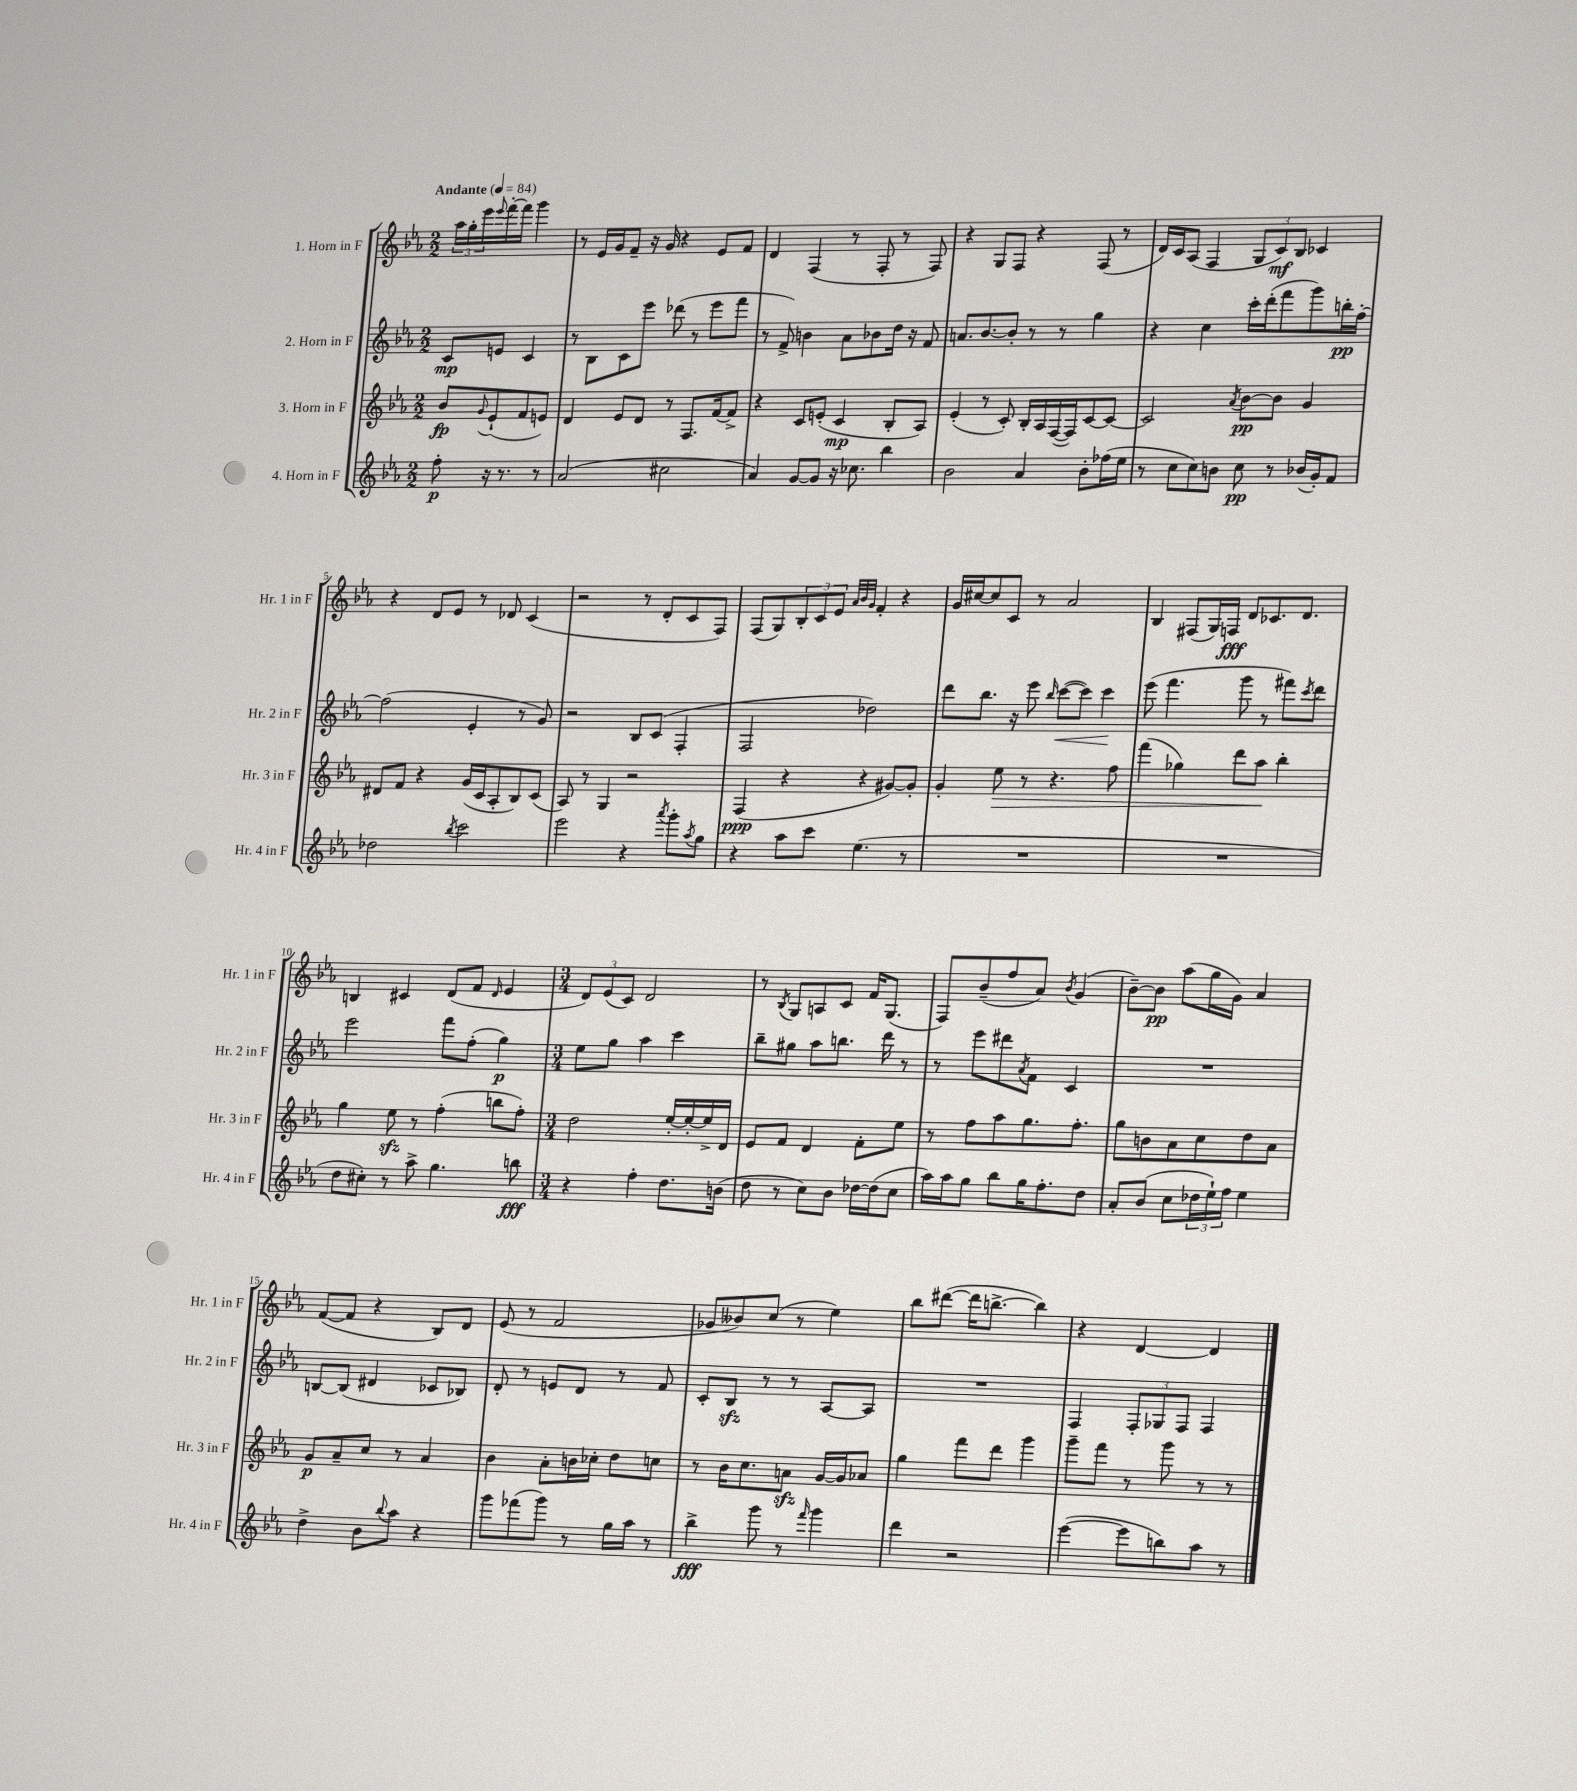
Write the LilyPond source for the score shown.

<<
\new StaffGroup <<
\new Staff = "s0" \with { instrumentName = "1. Horn in F" shortInstrumentName = "Hr. 1 in F" } {
    \clef treble \key ees \major \numericTimeSignature \time 2/2 \partial 2 \tempo "Andante" 4 = 84
    \tuplet 3/2 { aes''16 g''16-. ees'''16 } \appoggiatura { ees'''8 } f'''16~-. f'''16 g'''4 |
    r8 ees'16 g'16 f'8-- r16 g'16 r4 ees'8 f'8 |
    d'4 f4( r8 f8-. r8 f8) |
    r4 g8 f8 r4 f8( r8 |
    d'16) c'16 aes8( f4 \tuplet 3/2 { g8 c'8\mf) bes8 } ces'4 |
    r4 d'8 ees'8 r8 des'8 c'4( |
    r2 r8 d'8-. c'8 f8) |
    f8( g8) \tuplet 3/2 { bes8-. c'8 ees'8 } \grace { aes'32 bes'32 g'32 } f'4-. r4 |
    g'16 cis''16~ cis''8 c'8 r8 aes'2 |
    bes4 fis8( g16) f16\fff d'8 ces'8. d'8. |
    b4 cis'4 d'8( f'8 \grace { d'16 } ees'4 |
    \numericTimeSignature \time 3/4 \tuplet 3/2 { d'8) ees'8( c'8) } d'2 |
    r8 \acciaccatura { bes8 } g8 a8 c'8 f'16 g8.( |
    f8) bes'8--( f''8 aes'8) \acciaccatura { bes'8 } g'4( |
    bes'8~--) bes'8\pp aes''8( g''16 g'16) aes'4 |
    f'8~( f'8 r4 bes8) d'8 |
    ees'8( r8 f'2 |
    ges'8 beses'8) c''8( r8 ees''4) |
    bes''8 dis'''8~( dis'''16 b''8.~-> b''4) |
    r4 d'4~ d'4 \bar "|." |
}
\new Staff = "s1" \with { instrumentName = "2. Horn in F" shortInstrumentName = "Hr. 2 in F" } {
    \clef treble \key ees \major \numericTimeSignature \time 2/2 \partial 2
    c'8\mp e'8 c'4 |
    r8 bes8 c'8 ees'''8 des'''8( r8 ees'''8 f'''8 |
    r8 f'8->) b'4 aes'8 bes'8 d''16 r16 f'8 |
    a'8. bes'8.~ bes'8-. r8 r8 g''4 |
    r4 c''4 c'''16-. d'''16-.( f'''8 g'''8) b''16-.\pp f''16~-. |
    f''2( ees'4-. r8 g'8) |
    r2 bes8 c'8( f4-. |
    f2 des''2) |
    d'''8 bes''8. r16 ees'''8 \grace { bes''16 } c'''8~\<( c'''8) c'''4\! |
    ees'''8( f'''4. g'''8 r8 fis'''8) \acciaccatura { c'''8 } d'''8 |
    ees'''2 f'''8 f''8-.( g''4\p) |
    \numericTimeSignature \time 3/4 ees''8 g''8 aes''4 c'''4 |
    bes''8-- gis''8 aes''8 b''8. d'''16 r8 |
    r8 ees'''8 dis'''8 \acciaccatura { aes'8 } f'8 c'4 |
    R2. |
    b8~ b8( dis'4 ces'8 bes8) |
    d'8-. r8 e'8 d'8 r8 f'8 |
    c'8-. bes8\sfz r8 r8 aes8~ aes8 |
    R2. |
    f4 \tuplet 3/2 { f8-. ges8 f8 } f4 \bar "|." |
}
\new Staff = "s2" \with { instrumentName = "3. Horn in F" shortInstrumentName = "Hr. 3 in F" } {
    \clef treble \key ees \major \numericTimeSignature \time 2/2 \partial 2
    bes'8\fp \appoggiatura { g'8 } ees'8-!( f'8 e'8) |
    d'4 ees'8 d'8 r8 f8. f'16~ f'8-> |
    r4 c'8 e'8-.( c'4\mp bes8-. aes8) |
    ees'4-.( r8 c'8-.) bes16-. aes16 f16~( f16) c'8~ c'8~ |
    c'2 \acciaccatura { aes'8 } bes'8~\pp bes'8 g'4 |
    dis'8 f'8 r4 g'16( c'16 aes8-. bes8) c'8( |
    aes8) r8 g4 r2 |
    f4\ppp( r4 r4 gis'8~) gis'8-. |
    g'4-. ees''8\> r8 r4. f''8 |
    f'''4( ges''4) d'''8 aes''8\! bes''4-. |
    g''4 ees''8\sfz r8 f''4-.( b''8 f''8-.) |
    \numericTimeSignature \time 3/4 d''2 ees''16~-. ees''16~-. ees''16-> d'16 |
    ees'8 f'8 d'4 f'8-. ees''8 |
    r8 f''8 aes''8 g''8. f''8.-. |
    g''8 b'8 aes'8 c''8 d''8 aes'8 |
    g'8\p aes'8-- c''8 r8 aes'4 |
    bes'4 aes'8-. b'16 ces''16-. d''8 c''8 |
    r8 bes'16 c''8. a'8\sfz g'16~ g'16 aes'8 |
    g''4 f'''8 d'''8 g'''4 |
    g'''8-- f'''8 r8 g'''8 r8 r8 \bar "|." |
}
\new Staff = "s3" \with { instrumentName = "4. Horn in F" shortInstrumentName = "Hr. 4 in F" } {
    \clef treble \key ees \major \numericTimeSignature \time 2/2 \partial 2
    f''8-.\p r16 r8. r8 |
    aes'2( cis''2 |
    aes'4) g'8~ g'8 r16 ces''8. bes''4 |
    bes'2 aes'4 bes'8-. fes''16( ees''16 |
    r8 c''8 c''8) b'8 c''8\pp r8 bes'16( g'16-.) f'8 |
    des''2 \acciaccatura { bes''8 } c'''2 |
    ees'''2 r4 \acciaccatura { aes'''8 } g'''8-. \acciaccatura { aes''8 } g''8 |
    r4 aes''8 c'''8 ees''4.( r8 |
    R1 |
    R1 |
    d''8 cis''8-.) r8 aes''8-> g''4. b''8\fff |
    \numericTimeSignature \time 3/4 r4 f''4-. d''8. b'16( |
    d''8 r8 c''8) bes'8 des''16~ des''16( c''8 |
    aes''16) aes''16 g''8 bes''8 g''16 f''8.-. d''8 |
    aes'8-. bes'8( c''8 \tuplet 3/2 { des''16 ees''16-!) f''16 } ees''4 |
    d''4-> bes'8 \appoggiatura { bes''8 } aes''8 r4 |
    g'''8 fes'''8( g'''8) r8 g''16 aes''16 r8 |
    bes''4->\fff g'''8 r8 \grace { f'''16 } g'''4 |
    d'''4 r2 |
    ees'''4~( ees'''8 b''8) aes''8 r8 \bar "|." |
}
>>
>>
